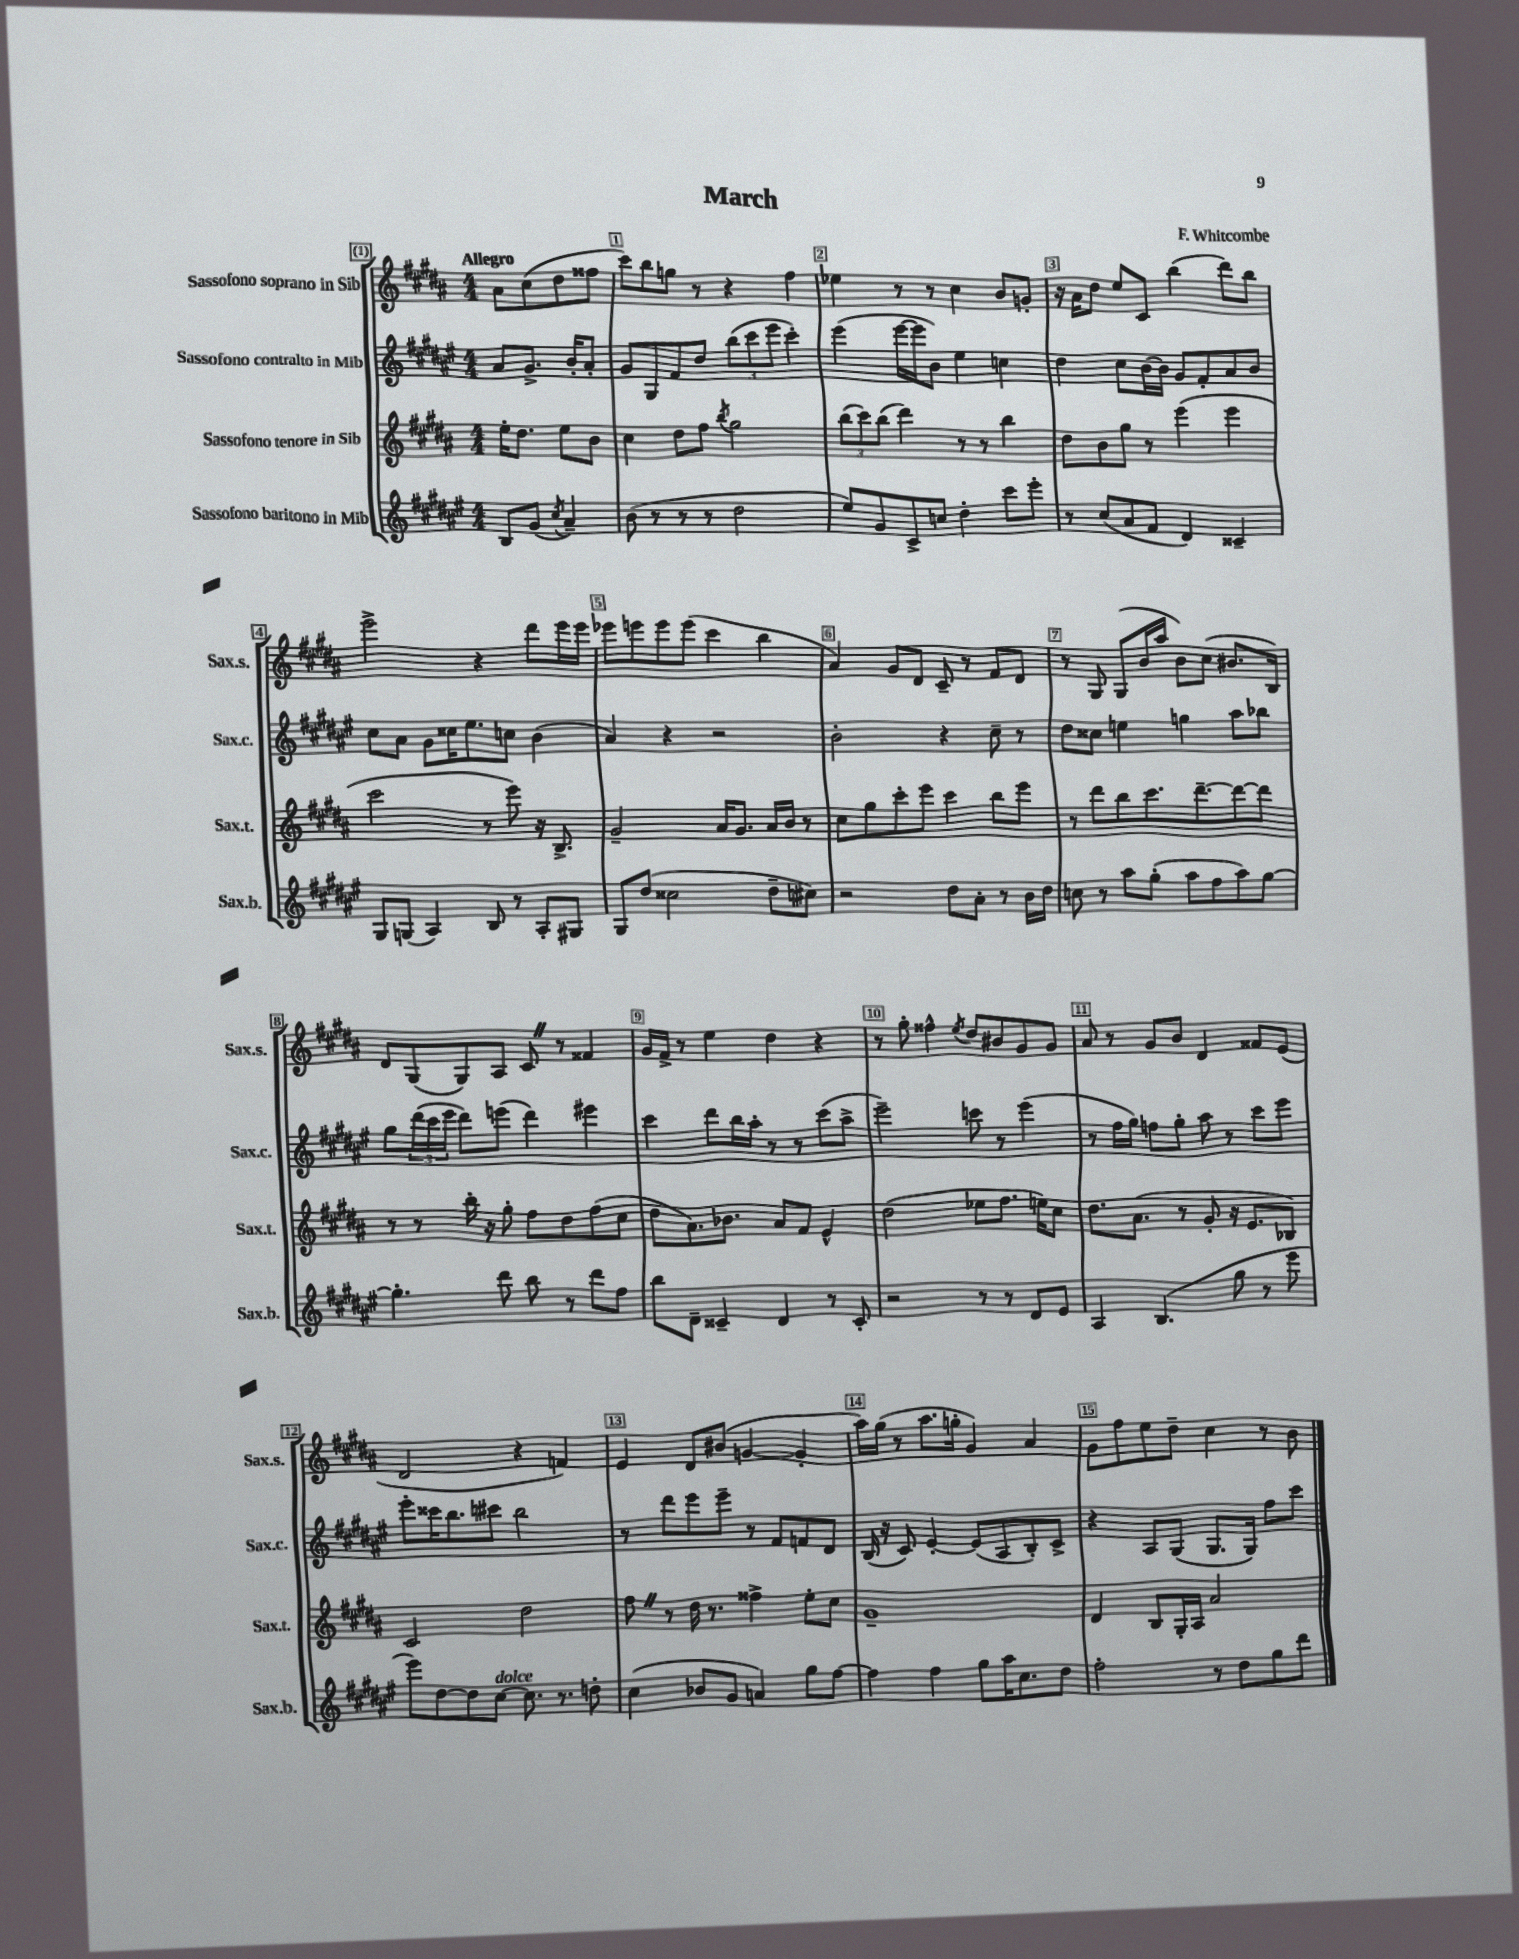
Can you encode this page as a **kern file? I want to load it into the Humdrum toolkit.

**kern	**kern	**kern	**kern
*staff4	*staff3	*staff2	*staff1
*clefG2	*clefG2	*clefG2	*clefG2
*k[f#c#g#d#a#e#]	*k[f#c#g#d#a#]	*k[f#c#g#d#a#e#]	*k[f#c#g#d#a#]
*M4/4	*M4/4	*M4/4	*M4/4
8B	16ee'	8a#	8a#
.	8.dd#	.	.
(8g#	.	8.g#^	(8cc#
8qcc#	.	.	.
4a#~)	8ee	.	8dd#
.	.	16b'	.
.	8b	8a#'	8ff##
=	=	=	=
(8b	4cc#	8g#	8ccc#)
8r	.	8G#	8bb
8r	8dd#	8f#	8gg
8r	8ff#	8dd#	8r
.	8qbb	.	.
2dd#	2gg#	(12bb	4r
.	.	12ccc#	.
.	.	12eee#	.
.	.	4ccc#')	4ff#
=	=	=	=
8ee#)	(12bb	(4eee#	4ee-
.	12ccc#)	.	.
8g#	.	.	.
.	(12bb	.	.
8c#^	4ddd#)	[16eee#	8r
.	.	16eee#]	.
8cc	.	8b)	8r
4dd#'	8r	4ee#	4cc#
.	8r	.	.
8ccc#	4bb	4cc	8b
8eee#'	.	.	8g'
=	=	=	=
8r	8dd#	4dd#	16r
.	.	.	16a#
(8cc#	8b	.	8dd#
8a#	8gg#	8cc#	8ee
8f#	8r	[16b	8c#
.	.	16b]	.
4d#)	(4eee	8g#	(4bb
.	.	8f#'	.
4c##~	4eee	8a#	8ddd#)
.	.	8b	8bb
=	=	=	=
8G#	2ccc#	8cc#	2eee^
(8G	.	8a#	.
4A#)	.	8g#	.
.	.	16cc##	.
.	.	8.ee#	.
8B	8r	.	4r
8r	8eee)	8cc	.
8A#'	16r	(4b	8ddd#
.	8.B^	.	.
8G#	.	.	16eee
.	.	.	16eee
=	=	=	=
8G#	2g#~	4a#)	8eee-
(8dd#	.	.	8eee
2cc##	.	4r	8eee
.	.	.	(8eee
.	16a#	2r	4ccc#
.	8.g#	.	.
8dd#~	16a#	.	4bb
.	16b	.	.
8cc#)	8r	.	.
=	=	=	=
2r	8cc#	2b'	4a#)
.	8gg#	.	.
.	8ccc#'	.	8g#
.	8eee	.	8d#
8dd#	4ccc#	4r	8c#~
8a#'	.	.	8r
8r	8bb	8cc#~	8f#
16b	8eee	8r	8d#
16dd#	.	.	.
=	=	=	=
8cc	8r	8dd#	8r
8r	8ddd#	8cc##	8G#
8aa#	8bb	4ee	(8G#
(8gg#'	8.ccc#	.	16b
.	.	.	16aa#
8aa#	.	4gg	8b)
.	[8.ddd#~	.	.
8ff#	.	.	(8cc#
8aa#)	8ddd#_	8aa#	8.b#
[8gg#	8ddd#]	8bb-	.
.	.	.	16B)
=	=	=	=
4.gg#']	8r	8gg#	8d#
.	8r	(24ddd#	(8G#
.	.	24ccc#	.
.	.	24eee#	.
.	16bb'	8ddd#)	8G#)
.	16r	.	.
8ddd#	8gg#'	(8eee	8A#
8bb	8ff#	4ddd#)	8c#
8r	8dd#	.	8r
8ddd#	(8ff#	4eee#	4f##
8ff#	8cc#	.	.
=	=	=	=
8bb	8dd#	4ccc#	16g#
.	.	.	16f#^
8d#~	8.a#)	.	8r
4c##~	.	8ddd#	4ee
.	8.b-	.	.
.	.	16bb	.
.	.	16aa#'	.
4d#	8a#	8r	4dd#
.	8f#	8r	.
8r	4e^^	(8ccc#	4r
8c##'	.	8aa#^	.
=	=	=	=
2r	(2dd#	2eee#~)	8r
.	.	.	8gg#'
.	.	.	4ff##^^
.	.	.	8qee
8r	8ee-	8ccc	8dd#
8r	8.ff#	8r	8b#
8d#	.	(4eee#	8g#
.	16ee)	.	.
8e#	8cc#	.	8g#
=	=	=	=
4A#	8.dd#	8r	8a#
.	.	16ff#	8r
.	(8.a#	16gg#)	.
(4.B	.	8ff	8g#
.	8r	8gg#'	8b
.	8g#'	8aa#	4d#
8gg#	16r	8r	.
.	8.e	.	.
8r	.	8ccc#	8f##
8eee#	8B-)	8eee#	(8e
=	=	=	=
8eee#)	2c#	8eee#'	2d#
[8dd#	.	16ccc##	.
.	.	8.bb	.
8dd#]	.	.	.
[8cc#	.	8ccc#	.
8.cc#]	2dd#	2bb	4r
8.r	.	.	.
.	.	.	4f)
8dd'	.	.	.
=	=	=	=
(4cc#	8ff#	8r	4e
.	8r	8ddd#	.
8b-	16dd#	8eee#	8d#
.	8.r	.	.
8g#	.	8eee#~	(8b#
4a)	4ff##^	8r	[4g
.	.	8f#	.
8gg#	8ee'	8f	4g']
[8ff#	8cc#	8d#	.
=	=	=	=
4ff#]	1g#~	(16B	16aa#)
.	.	16r	(16gg#
.	.	8c#)	8r
4ff#	.	[4e#'	8.aa#
.	.	.	16gg'
8gg#	.	(8e#]	4g#)
16aa#	.	8A#	.
8.cc#	.	.	.
.	.	8B')	4a#
8dd#	.	8c#^	.
=	=	=	=
2ff#'	4d#	4r	8g#
.	.	.	8ff#
.	8B	8A#	8ee
.	16G#'	(8G#	8dd#~
.	16A#	.	.
8r	2a#	8.G#	4cc#
8dd#	.	.	.
.	.	16G#)	.
8gg#	.	8ff#	8r
8ddd#	.	8ccc#	8b
==	==	==	==
*-	*-	*-	*-
